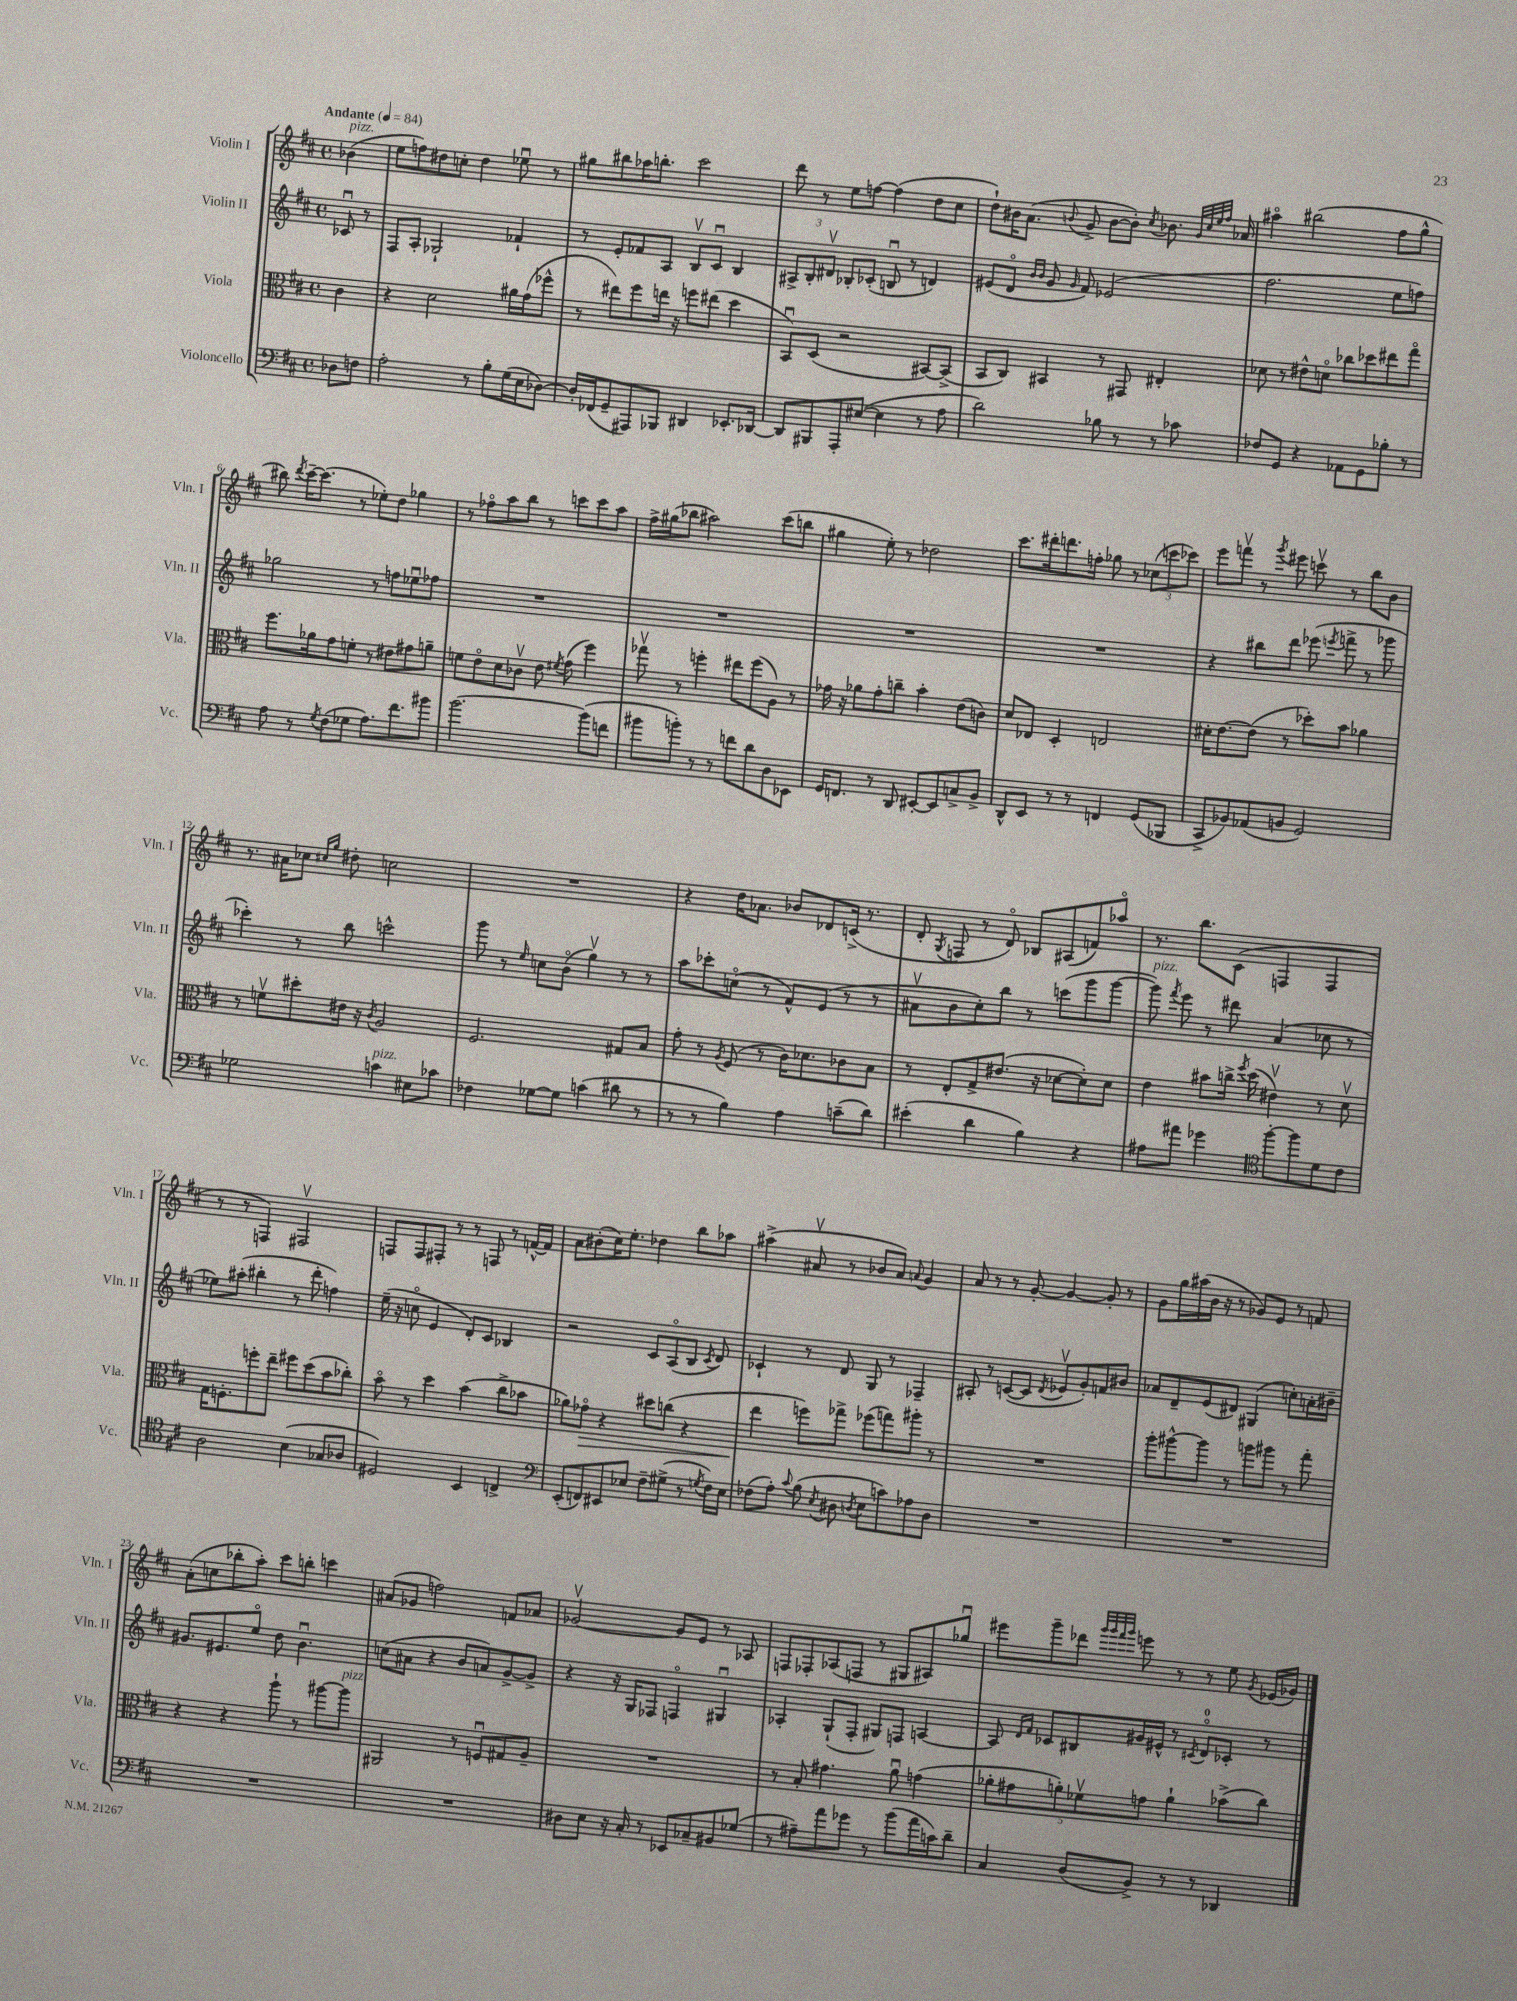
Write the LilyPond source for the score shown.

<<
\new StaffGroup <<
\new Staff = "s0" \with { instrumentName = "Violin I" shortInstrumentName = "Vln. I" } {
    \clef treble \key d \major \defaultTimeSignature \time 4/4 \partial 4 \tempo "Andante" 4 = 84
    \autoBeamOff bes'4^\markup { \italic "pizz." }( |
    e''8[ f''8) dis''8 c''8]-. dis''4 ees''8\downbow r8 |
    gis''8[ bis''8 aes''16 b''8.]-. cis'''2 |
    d'''8 r8 e''8[ f''8]~ f''4( d''8[ cis''8] |
    d''8[-!) bis'16 a'8.]( \appoggiatura { b'8 } g'8-> b'8[~ b'8]-.) \acciaccatura { cis''8 } bes'8. \grace { g'32[ cis''32 e''32 fis''32] } aes'16 |
    ais''4\flageolet bis''2( fis''8[ g''8]-^ |
    bis''8) \acciaccatura { d'''8 } cis'''16[~-- cis'''8.]( r8 ees''8[-.) d''8] ges''4 |
    r8 fes''8[\flageolet a''8 b''8] r8 c'''8[ c'''8 a''8] |
    fis''16[-> gis''16( bes''8] ais''2) cis'''8[( b''8] |
    gis''4 e''8-.) r8 des''2 |
    cis'''8.[ dis'''16-. d'''8. f''16]-. ges''8 r8 \tuplet 3/2 { ces''8[( c'''8 ces'''8]) } |
    e'''8[ f'''8]\upbow r8 \acciaccatura { g'''8 } eis'''8 c'''8\upbow r8 b''8[ b'8] |
    r8. ais'16[ ces''8] \grace { cis''16[ g''16] } dis''8-. c''2 |
    R1 |
    r4 d''16[ aes'8.] bes'8[ des'8 c'16]->( r8. |
    d'8-. \acciaccatura { g8 } f8 r8 d'8\flageolet) bes8[ ais8( f'8) aes''8]\flageolet |
    r8. b''8.[ cis'8]( f4 f4 |
    r8 r8 f4) fis2\upbow |
    f8[ f8 fis8]-. r8 r8 f8 r8 f'16[~-^ f'16] |
    a'8[ bis'8-.( cis''16) e''8.]-. des''4 b''8[ aes''8] |
    ais''4->( ais'8\upbow r8 bes'8[ ais'8]) \appoggiatura { a'8 } g'4 |
    a'8 r8 r8 g'8~-. g'4~ g'8-. r8 |
    g'8[ g''16 ais''16( b'16] r16 r8 ges'8[) e'8] r8 f'8 |
    a'8[-.( c''8 bes''8-. a''8]-.) cis'''8[ b''8]-. c'''4 |
    ais'8[( ges'8] f''2) f'8[ aes'8] |
    ges'2~\upbow ges'8[ e'8] r8 aes8 |
    f8[ fes8-. aes8( f8] r8 gis8[ ais8) ges''8]\downbow |
    eis'''8[ g'''8-- des'''8] \grace { g'''32[ g'''32 fis'''32 g'''32] } e'''8 r8 r8 e''8 \acciaccatura { g'8 } ees'16[( ges'16]) \bar "|." |
}
\new Staff = "s1" \with { instrumentName = "Violin II" shortInstrumentName = "Vln. II" } {
    \clef treble \key d \major \defaultTimeSignature \time 4/4 \partial 4
    \autoBeamOff ces'8\downbow r8 |
    fis8[ a8]-. ges2-! fes'4-! |
    r8 e'8[-. fes'8 a8] b8[\upbow cis'8]\downbow b4 |
    \tuplet 3/2 { ais8[-> b8-. dis'8]\upbow } bes8[-. ces'8]-.( b8\downbow r8 d'4) |
    eis'8[( d'8]\flageolet \grace { b'16[ b'16] } g'8 \grace { g'16 } fis'8) ees'2( |
    fis''2. e''8[ f''8]) |
    ges''2 r8 f''8[ ees''8\downbow fes''8] |
    R1 |
    R1 |
    R1 |
    R1 |
    r4 bis''8[ d'''8] ees'''8( \acciaccatura { e'''8 } f'''8-> r8 ges'''8 |
    ces'''4-.) r8 b''8 c'''2-^ |
    g'''8 r8 \grace { e''16 } c''8[ b'8]\flageolet( g''4\upbow) r8 r8 |
    a''8[ ces'''8-. c''8]\flageolet( r8 fis'8[-^) e'8]( r8 r8 |
    ais'8[\upbow b'8 cis''8-.) b''8] r8 c'''8[( g'''8 g'''8]~ |
    g'''8^\markup { \italic "pizz." }) \acciaccatura { fis'''8 } e'''8 r8 dis'''8 a'4( ces''8 r8 |
    ees''8[) ais''8]-.( bis''4-. r8 d'''8-. f''4) |
    e''16--( r16 c''8\flageolet e'4 d'8[-.) cis'8] bes4 |
    r2 cis'8[ a8\flageolet( b8] \acciaccatura { cis'8 } d'8) |
    ces'4-! r8 d'8 g8 r8 fes4-- |
    ais8-. r8 c'8[~( c'8] \acciaccatura { d'8 } ees'8[\upbow g'8-.) f'8 bis'8] |
    aes'8[ d'8-- e'8( dis'8]) gis4( c''8[-.) a'16-. bis'16]-- |
    gis'8.[ eis'8. e''8]\flageolet d''8 b'4.\downbow |
    c''8[( ais'8] r4 b'8[ a'8) g'8~-> g'8]-> |
    r4 r16 g16[ fes8] f4\flageolet gis4\downbow |
    aes4-. g8[-!( fis8]-. gis8[) f8] a4~ |
    a8 \grace { d'16[ fis'16] } ces'8[ bis8 gis'16 eis'16]-^ r8 \acciaccatura { cis'8 } d'8[-0\flageolet ces'8]-. r8 \bar "|." |
}
\new Staff = "s2" \with { instrumentName = "Viola" shortInstrumentName = "Vla." } {
    \clef alto \key d \major \defaultTimeSignature \time 4/4 \partial 4
    \autoBeamOff cis'4 |
    r4 d'2 ais'16[ g'16( fes''8]-^ |
    r8 eis''8[) fis''8 e''16] r16 f''8[ eis''8]( d''4 |
    b,8[\downbow) d8]( r2 bis,8[~) bis,8]->( |
    b,8[ cis8]) bis,4 r8 gis,8 eis4-. |
    des'8 r8 eis'8[-^ d'8]\flageolet ces''8[ des''8 eis''8 g''8]\flageolet |
    fis''8.[ aes'16 g'8 f'8]-. r8 eis'8[ gis'8 a'8]-- |
    f'8[ e'8\flageolet d'8 ces'8]\upbow e'8 \acciaccatura { fis'8 } g'8( fis''4) |
    ges''8\upbow r8 f''4-. eis''8[ f''8( a8]) r8 |
    ges'16 r16 aes'8[ ges'8-. c''8]-- b'4-. e'8[( c'8]) |
    d'8[ ees8] d4-. e2 |
    dis'16[-. e'8.~ e'8]( r8 des''8[-.) b'8] aes'4 |
    r8 f'8[\upbow dis''8-. eis'16] r16 \acciaccatura { cis'8 } a2 |
    fis2. gis8[ b8] |
    g'8-. r8 \acciaccatura { a8 } fis8( r8 cis'16[) des'8. ces'8 b8] |
    r8 e8[-. g8-> eis'8.]( r16 des'8[~ des'8-.) des'8] |
    e'4 bis'8[ c''16]-> \acciaccatura { fis''8 } d''16( eis'4\upbow) r8 d'8\upbow |
    g16[ f8.-. f''8-. e''8]-- fis''8[ d''8( b'8 ces''8]-.) |
    b'8\flageolet r8 d''4 b'4( cis''8[-> bes'8] |
    aes'8[) ges'8]\flageolet\> r4 dis''8[ c''8]( r4 |
    e''4\! f''8[) ges''8]-> fes''8[( g''8) ais''8]-. r8 |
    R1 |
    a''8[-. ais''8~-^ ais''8] r8 a''8[ ais''8] r8 g''8-. |
    r4 r4 a''8-! r8 ais''8[~ ais''8]^\markup { \italic "pizz." } |
    ais,2 r8 f8[\downbow gis8 a8]-- |
    R1 |
    r8 b8-. gis'4. a'8\downbow g'4( |
    \tuplet 5/4 { aes'8[-. gis'8 a'8-.) fes'8\upbow g'8] } a'4-! bes'8[->( cis''8]) \bar "|." |
}
\new Staff = "s3" \with { instrumentName = "Violoncello" shortInstrumentName = "Vc." } {
    \clef bass \key d \major \defaultTimeSignature \time 4/4 \partial 4
    \autoBeamOff des8[ f8] |
    a2-. r8 b8[-. g16( e16 des8]~) |
    des16[-. fes,16( g,8-- ais,,8) bes,,8] dis,4 ees,8.[-. des,16]~ |
    des,8[ bis,,8 a,,8-. eis8]~( eis4 r8 a8 |
    d'2) bes8 r8 r8 ces'8 |
    fes8[ g,8] r4 aes,8[ g,8 bes8]-. r8 |
    a8 r8 \acciaccatura { g8 } fis8[( ges8] a8.[) fis'8. bis'8] |
    b'2.~ b'8[( f'8] |
    bis'8[ b'8]-.) r8 r8 f'8[ d'8 d8 ees,8] |
    g,16[ f,8.] r8 d,8 eis,8[~-. eis,8 c8-> b,8]-> |
    d,8[-^ e,8] r8 r8 f,4 g,8[( bes,,8] |
    cis,8[-> bes,8) aes,8( b,8] g,2) |
    ges2 c'4^\markup { \italic "pizz." } eis8[ ces'8] |
    fes4 ges8[~ ges8] c'4( dis'8 r8 |
    r8 r8 b4) a4 c'8[--( d'8]) |
    eis'4-.( d'4 b4) r4 |
    ais8[ ais'8] ges'4 \clef tenor fis''8[~-. fis''8 d'8 cis'8] |
    a2 b4( ges8[ aes8] |
    dis2) b,4 c4-> |
    \clef bass e,8[-.( f,8) eis,8 ees8] fis8[-- gis8]->( r8 \acciaccatura { g8 } fis16[) ees16] |
    fes8[( a8]-.) \appoggiatura { cis'8 } b8( \acciaccatura { e8 } dis8 \acciaccatura { d8 } e8[ c'8) aes8 d8] |
    R1 |
    R1 |
    R1 |
    R1 |
    dis8[ e8] r16 cis16-. r8 ees,8[ ces8-- bis,8 ges8]( |
    r8 ais8[--) a'8 ges'8] r8 b'8[( a'16 c'16) d'8]-- |
    cis4 d8[( b,8]->) r8 r8 des,4 \bar "|." |
}
>>
>>
